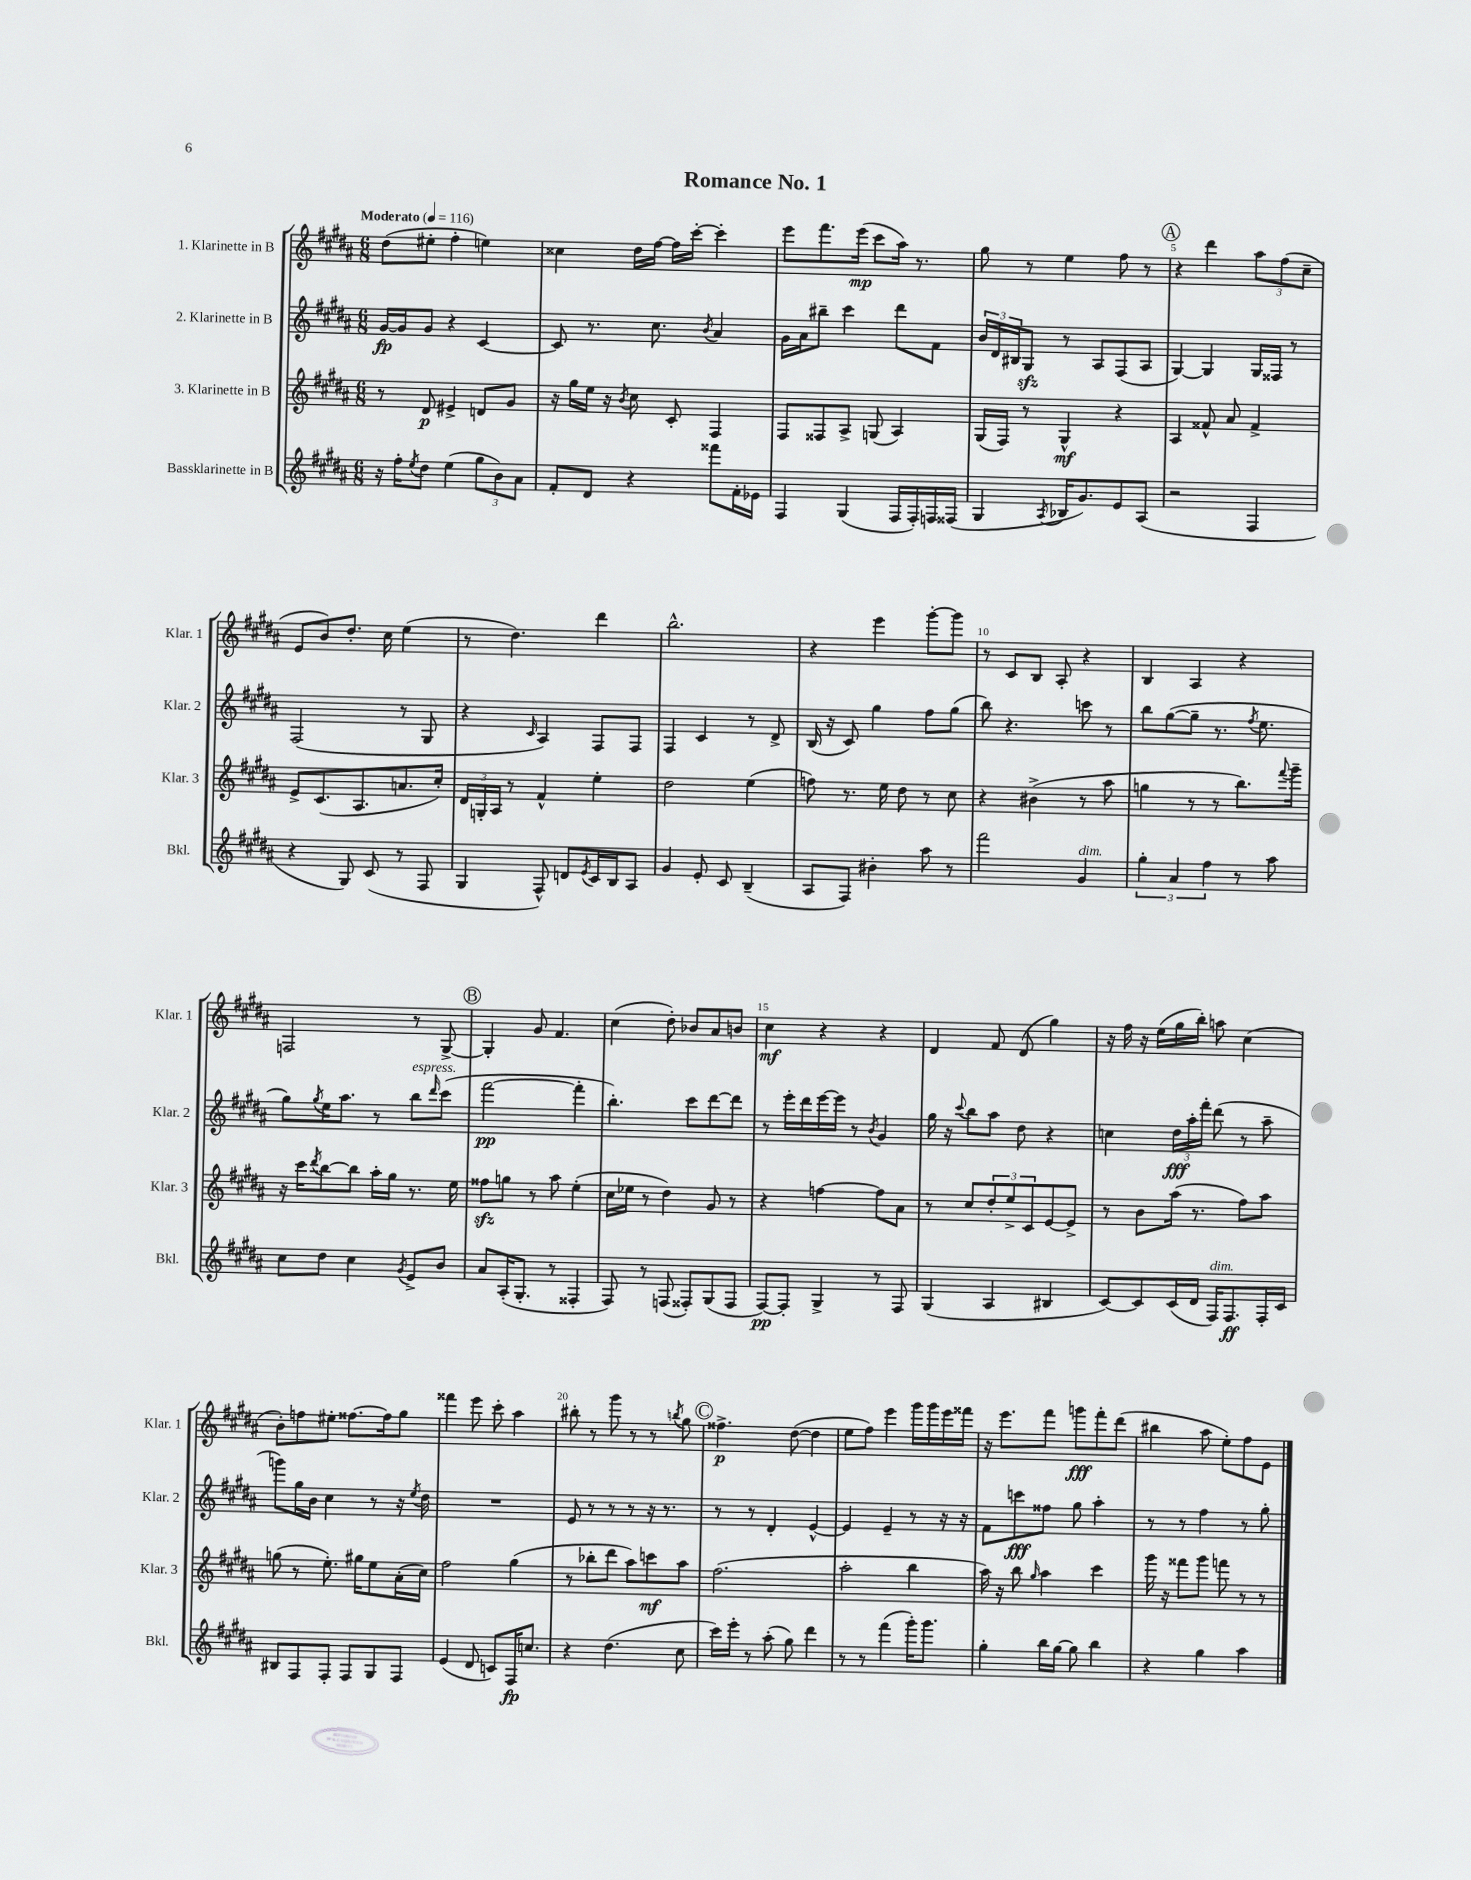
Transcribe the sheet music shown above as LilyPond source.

\header { title = "Romance No. 1" }
<<
\new StaffGroup <<
\new Staff = "s0" \with { instrumentName = "1. Klarinette in B" shortInstrumentName = "Klar. 1" } {
    \clef treble \key b \major \numericTimeSignature \time 6/8 \tempo "Moderato" 4 = 116
    dis''8( eis''8-. fis''4-. e''4) |
    cisis''4 dis''16 fis''16~ fis''16 cis'''16~-. cis'''4-. |
    e'''8 fis'''8. e'''16\mp( cis'''8 ais''16) r8. |
    gis''8 r8 e''4 fis''8 r8 |
    \mark \markup { \circle "A" } r4 dis'''4 \tuplet 3/2 { ais''8 fis''8( cis''8-- } |
    e'8 b'8) dis''8.-. cis''16 e''4( |
    r8 dis''4.) dis'''4 |
    b''2.-^ |
    r4 e'''4 gis'''8~-. gis'''8 |
    r8 cis'8 b8 ais8-. r4 |
    b4 ais4 r4 |
    f2 r8 gis8~-> |
    \mark \markup { \circle "B" } gis4-. gis'8 fis'4. |
    cis''4( dis''8-.) bes'8 ais'8 b'8 |
    cis''4\mf r4 r4 |
    dis'4 fis'8 dis'8( gis''4) |
    r16 fis''16 r16 e''16( gis''16 b''16-.) a''8 cis''4( |
    b'8-.) f''8 eis''8-. fisis''8.~ fisis''16 gis''8 |
    fisis'''4 e'''8 cis'''8-. ais''4 |
    bis''8-. r8 gis'''8 r8 r8 \acciaccatura { b''8 } gis''8 |
    \mark \markup { \circle "C" } fisis''4.->\p dis''8~( dis''4 |
    e''8 fis''8) e'''4 gis'''16 gis'''16 e'''16 fisis'''16 |
    r16 e'''8. fis'''8 g'''8\fff fis'''8-. dis'''8( |
    bis''4 ais''8 e''8-.) fis''8 e'8 \bar "|." |
}
\new Staff = "s1" \with { instrumentName = "2. Klarinette in B" shortInstrumentName = "Klar. 2" } {
    \clef treble \key b \major \numericTimeSignature \time 6/8
    gis'16~\fp gis'16 gis'8 r4 cis'4~ |
    cis'8 r8. cis''8. \acciaccatura { b'8 } ais'4 |
    gis'16 ais'16 bis''8-- cis'''4 dis'''8 fis'8 |
    \tuplet 3/2 { b'16 dis'16 bis16 } gis8\sfz r8 ais8 fis8( ais8 |
    \mark \markup { \circle "A" } gis4~) gis4 gis16 fisis16 r8 |
    fis2( r8 gis8 |
    r4 \grace { cis'16 } ais4) fis8 fis8 |
    fis4 cis'4 r8 dis'8-> |
    b16( r16 cis'8) gis''4 fis''8 gis''8( |
    b''8) r4. c'''8 r8 |
    b''8 gis''8~( gis''8-- r8. \acciaccatura { fis''8 } e''8. |
    gis''8) \acciaccatura { gis''8 } e''16 ais''8. r8 b''8^\markup { \italic "espress." } \grace { dis'''16 } cis'''8( |
    \mark \markup { \circle "B" } fis'''2~\pp fis'''4-. |
    b''4.-.) cis'''8 dis'''8~ dis'''8 |
    r8 e'''16-. dis'''16 e'''16~ e'''16 r8 \acciaccatura { b'8 } gis'4 |
    gis''16 r16 \appoggiatura { cis'''8 } b''8 ais''8 dis''8 r4 |
    c''4 \tuplet 3/2 { dis''16\fff ais''16-. fis'''16-. } dis'''8( r8 ais''8-- |
    g'''8) gis''16 b'16 cis''4 r8 r16 \acciaccatura { e''8 } dis''16 |
    R2. |
    e'8 r8 r8 r8 r16 r8. |
    \mark \markup { \circle "C" } r8 r8 dis'4-. e'4~-^ |
    e'4 e'4-- r8 r16 r16 |
    fis'8 c'''8\fff fisis''8 gis''8 ais''4-. |
    r8 r8 fis''4 r8 gis''8-. \bar "|." |
}
\new Staff = "s2" \with { instrumentName = "3. Klarinette in B" shortInstrumentName = "Klar. 3" } {
    \clef treble \key b \major \numericTimeSignature \time 6/8
    r8 dis'8\p eis'4-> d'8 gis'8 |
    r16 gis''16 e''16 r16 \acciaccatura { b'8 } cis''8 cis'8-. fis4 |
    fis8 fisis8 ais8-> g8( ais4) |
    gis16( fis16) r8 gis4-^\mf r4 |
    \mark \markup { \circle "A" } ais4 fisis'8-^ ais'8 fisis'4-> |
    e'8-> cis'8.( ais8. a'8. cis''16-.) |
    \tuplet 3/2 { dis'16 g16-. ais16 } r8 fis'4-^ e''4-. |
    dis''2 e''4( |
    f''8) r8. e''16 dis''8 r8 cis''8 |
    r4 bis'4->( r8 ais''8 |
    g''4 r8 r8 b''8.) \appoggiatura { fis'''8 } gis'''16-- |
    r16 cis'''16 \acciaccatura { dis'''8 } b''8~ b''8 ais''16-. gis''16 r8. e''16 |
    \mark \markup { \circle "B" } fisis''8\sfz g''8 r8 ais''8 e''4-.( |
    cis''16 ees''16 r8 dis''4) gis'8 r8 |
    r4 f''4~ f''8 ais'8 |
    r8 cis''8 \tuplet 3/2 { dis''8-. e''8-> cis'8 } e'8~ e'8-> |
    r8 b'8 ais''16( r8. fis''8) ais''8 |
    g''8( r8 e''8.-.) gis''16 e''8 ais'16-.( cis''16) |
    fis''2 gis''4( |
    r8 bes''8-. dis'''8 ais''8) c'''8\mf ais''8 |
    \mark \markup { \circle "C" } fis''2.( |
    ais''2-. b''4 |
    ais''16) r16 b''8 \grace { gis''16 } ais''4 cis'''4 |
    gis'''16 r16 fisis'''8 gis'''8 f'''8 r8 r8 \bar "|." |
}
\new Staff = "s3" \with { instrumentName = "Bassklarinette in B" shortInstrumentName = "Bkl." } {
    \clef treble \key b \major \numericTimeSignature \time 6/8
    r16 fis''16-. \acciaccatura { e''8 } dis''8 e''4( \tuplet 3/2 { gis''8 b'8) ais'8 } |
    fis'8-. dis'8 r4 fisis'''8 fis'16-. ees'16 |
    fis4 gis4( fis16 fis16-.) f16 fisis16( |
    gis4 \acciaccatura { ais8 } bes16 gis'8.) e'8 ais8( |
    \mark \markup { \circle "A" } r2 fis4 |
    r4 gis8) cis'8( r8 fis8 |
    gis4 fis8-^) d'8 \acciaccatura { e'8 } cis'16 b16 ais8 |
    gis'4 e'8-. cis'8 b4--( |
    ais8 fis8) bis'4-. ais''8 r8 |
    fis'''2 gis'4^\markup { \italic "dim." } |
    \tuplet 3/2 { gis''4-. ais'4 fis''4 } r8 ais''8 |
    cis''8 dis''8 cis''4 \acciaccatura { gis'8 } e'8-> b'8 |
    \mark \markup { \circle "B" } ais'8 ais16-.( gis8.-. r8 fisis4-. |
    fis8) r8 f8( fisis8-.) gis8( fisis8 |
    fis8~\pp) fis8-. gis4-> r8 fis8 |
    gis4( ais4 bis4 |
    cis'8~) cis'8 cis'16( dis'16 fis16^\markup { \italic "dim." }) fis8.\ff fis16-. cis'16 |
    bis8 fis8 fis8-. fis8 gis8 fis8 |
    e'4( dis'8 c'8) fis16\fp c''8. |
    r4 dis''4.( cis''8 |
    \mark \markup { \circle "C" } cis'''16) e'''16-. r8 ais''8-.( gis''8) dis'''4 |
    r8 r8 fis'''4( gis'''16-.) gis'''8. |
    gis''4-. b''16 gis''16~ gis''8 b''4 |
    r4 gis''4 ais''4 \bar "|." |
}
>>
>>
\layout { \context { \Score \override BarNumber.break-visibility = ##(#f #t #t) barNumberVisibility = #(every-nth-bar-number-visible 5) } }
